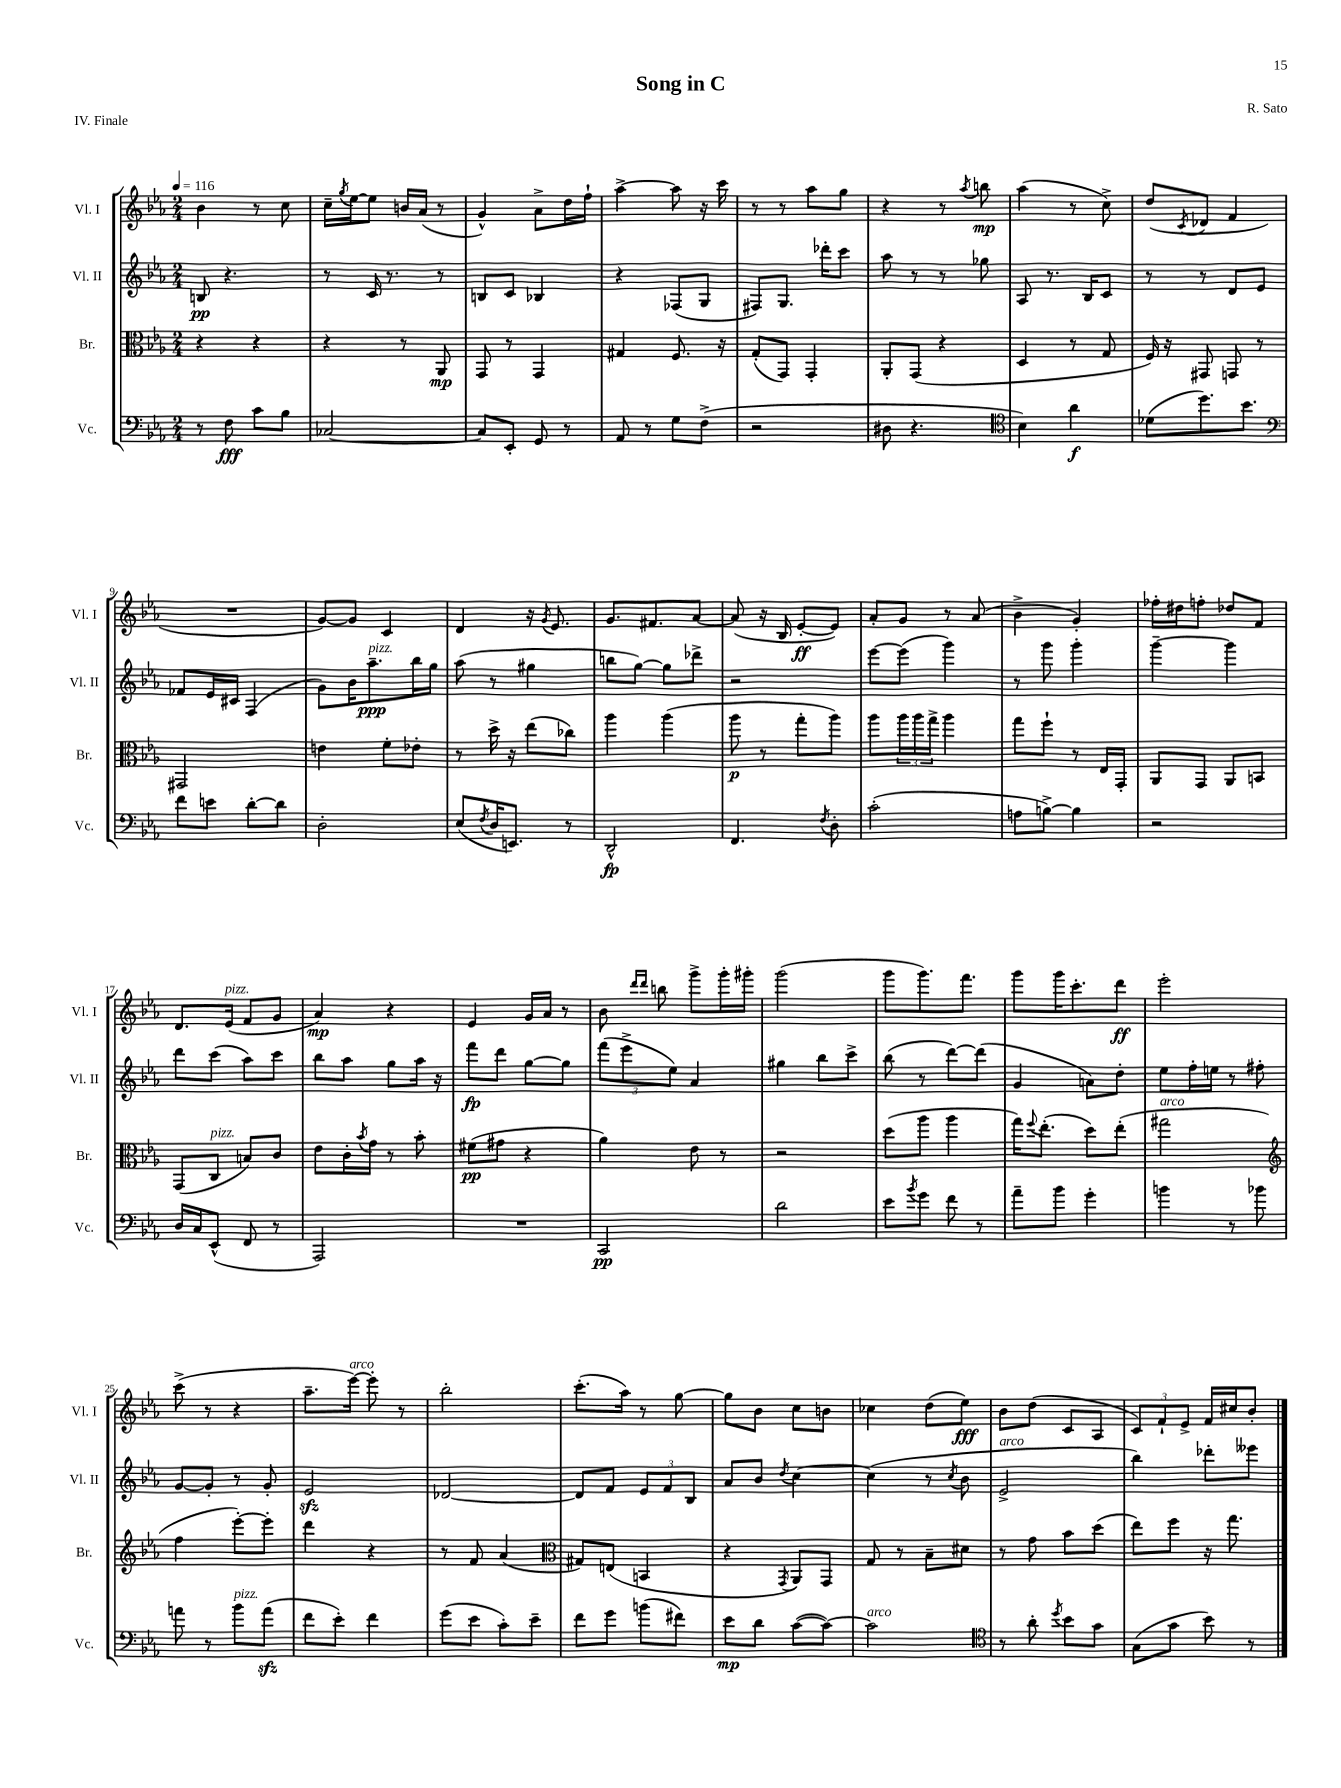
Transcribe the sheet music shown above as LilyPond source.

\header { title = "Song in C" composer = "R. Sato" piece = "IV. Finale" }
<<
\new StaffGroup <<
\new Staff = "s0" \with { instrumentName = "Vl. I" shortInstrumentName = "Vl. I" } {
    \clef treble \key ees \major \numericTimeSignature \time 2/4 \tempo 4 = 116
    bes'4 r8 c''8 |
    c''16-- \acciaccatura { g''8 } ees''16~ ees''8 b'16 aes'16( r8 |
    g'4-^) aes'8-> d''16 f''16-! |
    aes''4~-> aes''8 r16 c'''16 |
    r8 r8 aes''8 g''8 |
    r4 r8 \acciaccatura { aes''8 } b''8\mp |
    aes''4( r8 c''8->) |
    d''8( \acciaccatura { c'8 } des'8 f'4 |
    R2 |
    g'8~) g'8 c'4 |
    d'4 r16 \acciaccatura { g'8 } ees'8. |
    g'8. fis'8. aes'8~ |
    aes'8( r16 bes16 ees'8~-.\ff ees'8) |
    aes'8-. g'8 r8 aes'8( |
    bes'4-> g'4-.) |
    fes''16-. dis''16 f''8-. des''8 f'8 |
    d'8. ees'16^\markup { \italic "pizz." }( f'8 g'8 |
    aes'4\mp) r4 |
    ees'4 g'16 aes'16 r8 |
    bes'8 \grace { d'''16 d'''16 } b''8 g'''8-> g'''16-. gis'''16-. |
    g'''2( |
    g'''8 g'''8.) f'''8. |
    g'''8 g'''16 c'''8.-. d'''8\ff |
    ees'''2-. |
    c'''8->( r8 r4 |
    aes''8.-- ees'''16~^\markup { \italic "arco" }) ees'''8-. r8 |
    bes''2-. |
    c'''8.-.( aes''16) r8 g''8~ |
    g''8 bes'8 c''8 b'8 |
    ces''4 d''8( ees''8\fff) |
    bes'8 d''8( c'8 aes8 |
    \tuplet 3/2 { c'8) f'8-! ees'8-> } f'16 cis''16 bes'8-. \bar "|." |
}
\new Staff = "s1" \with { instrumentName = "Vl. II" shortInstrumentName = "Vl. II" } {
    \clef treble \key ees \major \numericTimeSignature \time 2/4
    b8\pp r4. |
    r8 c'16 r8. r8 |
    b8 c'8 bes4 |
    r4 fes8( g8 |
    fis8) g8. des'''16-. c'''8 |
    aes''8 r8 r8 ges''8 |
    aes8 r8. bes16 c'8 |
    r8 r8 d'8 ees'8 |
    fes'8 ees'16 cis'16 f4( |
    g'8) bes'16 aes''8.--\ppp^\markup { \italic "pizz." } bes''16 g''16 |
    aes''8( r8 gis''4 |
    b''8 g''8~) g''8 des'''8-> |
    r2 |
    ees'''8~ ees'''8( g'''4) |
    r8 g'''8 g'''4-. |
    g'''4~-- g'''4 |
    d'''8 c'''8( aes''8) c'''8 |
    bes''8 aes''8 g''8 aes''16 r16 |
    f'''8\fp d'''8 g''8~ g''8 |
    \tuplet 3/2 { f'''8( ees'''8-> ees''8) } aes'4 |
    gis''4 bes''8 c'''8-> |
    bes''8( r8 d'''8~) d'''8( |
    g'4 a'8) d''8-. |
    ees''8 f''16-. e''16 r8 fis''8-. |
    g'8~ g'8-. r8 g'8-. |
    ees'2\sfz |
    des'2~ |
    des'8 f'8 \tuplet 3/2 { ees'8 f'8 bes8 } |
    aes'8 bes'8 \acciaccatura { d''8 } c''4~ |
    c''4( r8 \acciaccatura { c''8 } bes'8 |
    ees'2->^\markup { \italic "arco" } |
    bes''4) des'''8-. eeses'''8 \bar "|." |
}
\new Staff = "s2" \with { instrumentName = "Br." shortInstrumentName = "Br." } {
    \clef alto \key ees \major \numericTimeSignature \time 2/4
    r4 r4 |
    r4 r8 aes,8\mp |
    g,8 r8 g,4 |
    gis4 f8. r16 |
    g8-.( g,8) g,4-. |
    aes,8-. g,8( r4 |
    d4 r8 g8 |
    f16) r16 gis,8 g,8 r8 |
    gis,2 |
    e'4 f'8-. ees'8-. |
    r8 d''16-> r16 ees''8( ces''8) |
    aes''4 aes''4( |
    aes''8\p r8 g''8-. aes''8) |
    aes''8 \tuplet 3/2 { aes''16 aes''16 g''16-> } aes''4 |
    g''8 f''8-! r8 ees16 g,16-. |
    aes,8 g,8 aes,8 b,8 |
    g,8( c8^\markup { \italic "pizz." } b8) c'8 |
    ees'8 c'16-. \acciaccatura { bes'8 } g'16 r8 bes'8-. |
    fis'8\pp( gis'8 r4 |
    aes'4) ees'8 r8 |
    r2 |
    d''8( aes''8 aes''4 |
    g''16) \appoggiatura { f''8 } ees''8.-.( d''8) ees''8-.( |
    gis''2^\markup { \italic "arco" } |
    \clef treble f''4 ees'''8~-.) ees'''8-. |
    d'''4 r4 |
    r8 f'8 aes'4( |
    \clef alto gis8) e8( b,4 |
    r4 \acciaccatura { g,8 } aes,8) g,8 |
    g8 r8 bes8-- dis'8 |
    r8 g'8 bes'8 d''8( |
    ees''8) f''8 r16 g''8. \bar "|." |
}
\new Staff = "s3" \with { instrumentName = "Vc." shortInstrumentName = "Vc." } {
    \clef bass \key ees \major \numericTimeSignature \time 2/4
    r8 f8\fff c'8 bes8 |
    ces2~ |
    ces8 ees,8-. g,8 r8 |
    aes,8 r8 g8 f8->( |
    r2 |
    dis8 r4. |
    \clef tenor bes4) aes'4\f |
    des'8( d''8.) bes'8. |
    \clef bass f'8 e'8 d'8~-. d'8 |
    d2-. |
    ees8( \acciaccatura { f8 } d16 e,8.) r8 |
    d,2-^\fp |
    f,4. \acciaccatura { f8 } d8-. |
    c'2-.( |
    a8 b8~->) b4 |
    r2 |
    d16 c16 ees,8-^( f,8 r8 |
    aes,,2) |
    R2 |
    c,2\pp |
    d'2 |
    ees'8 \acciaccatura { bes'8 } g'8 f'8 r8 |
    aes'8-- bes'8 g'4-. |
    b'4 r8 bes'8 |
    a'8 r8 bes'8^\markup { \italic "pizz." } a'8\sfz( |
    f'8 ees'8-.) f'4 |
    g'8( ees'8 c'8-.) ees'8-- |
    f'8 g'8 b'8( fis'8) |
    ees'8\mp d'8 c'8~( c'8~) |
    c'2^\markup { \italic "arco" } |
    \clef tenor r8 aes'8-. \acciaccatura { d''8 } bes'8 g'8 |
    g8( g'8 bes'8) r8 \bar "|." |
}
>>
>>
